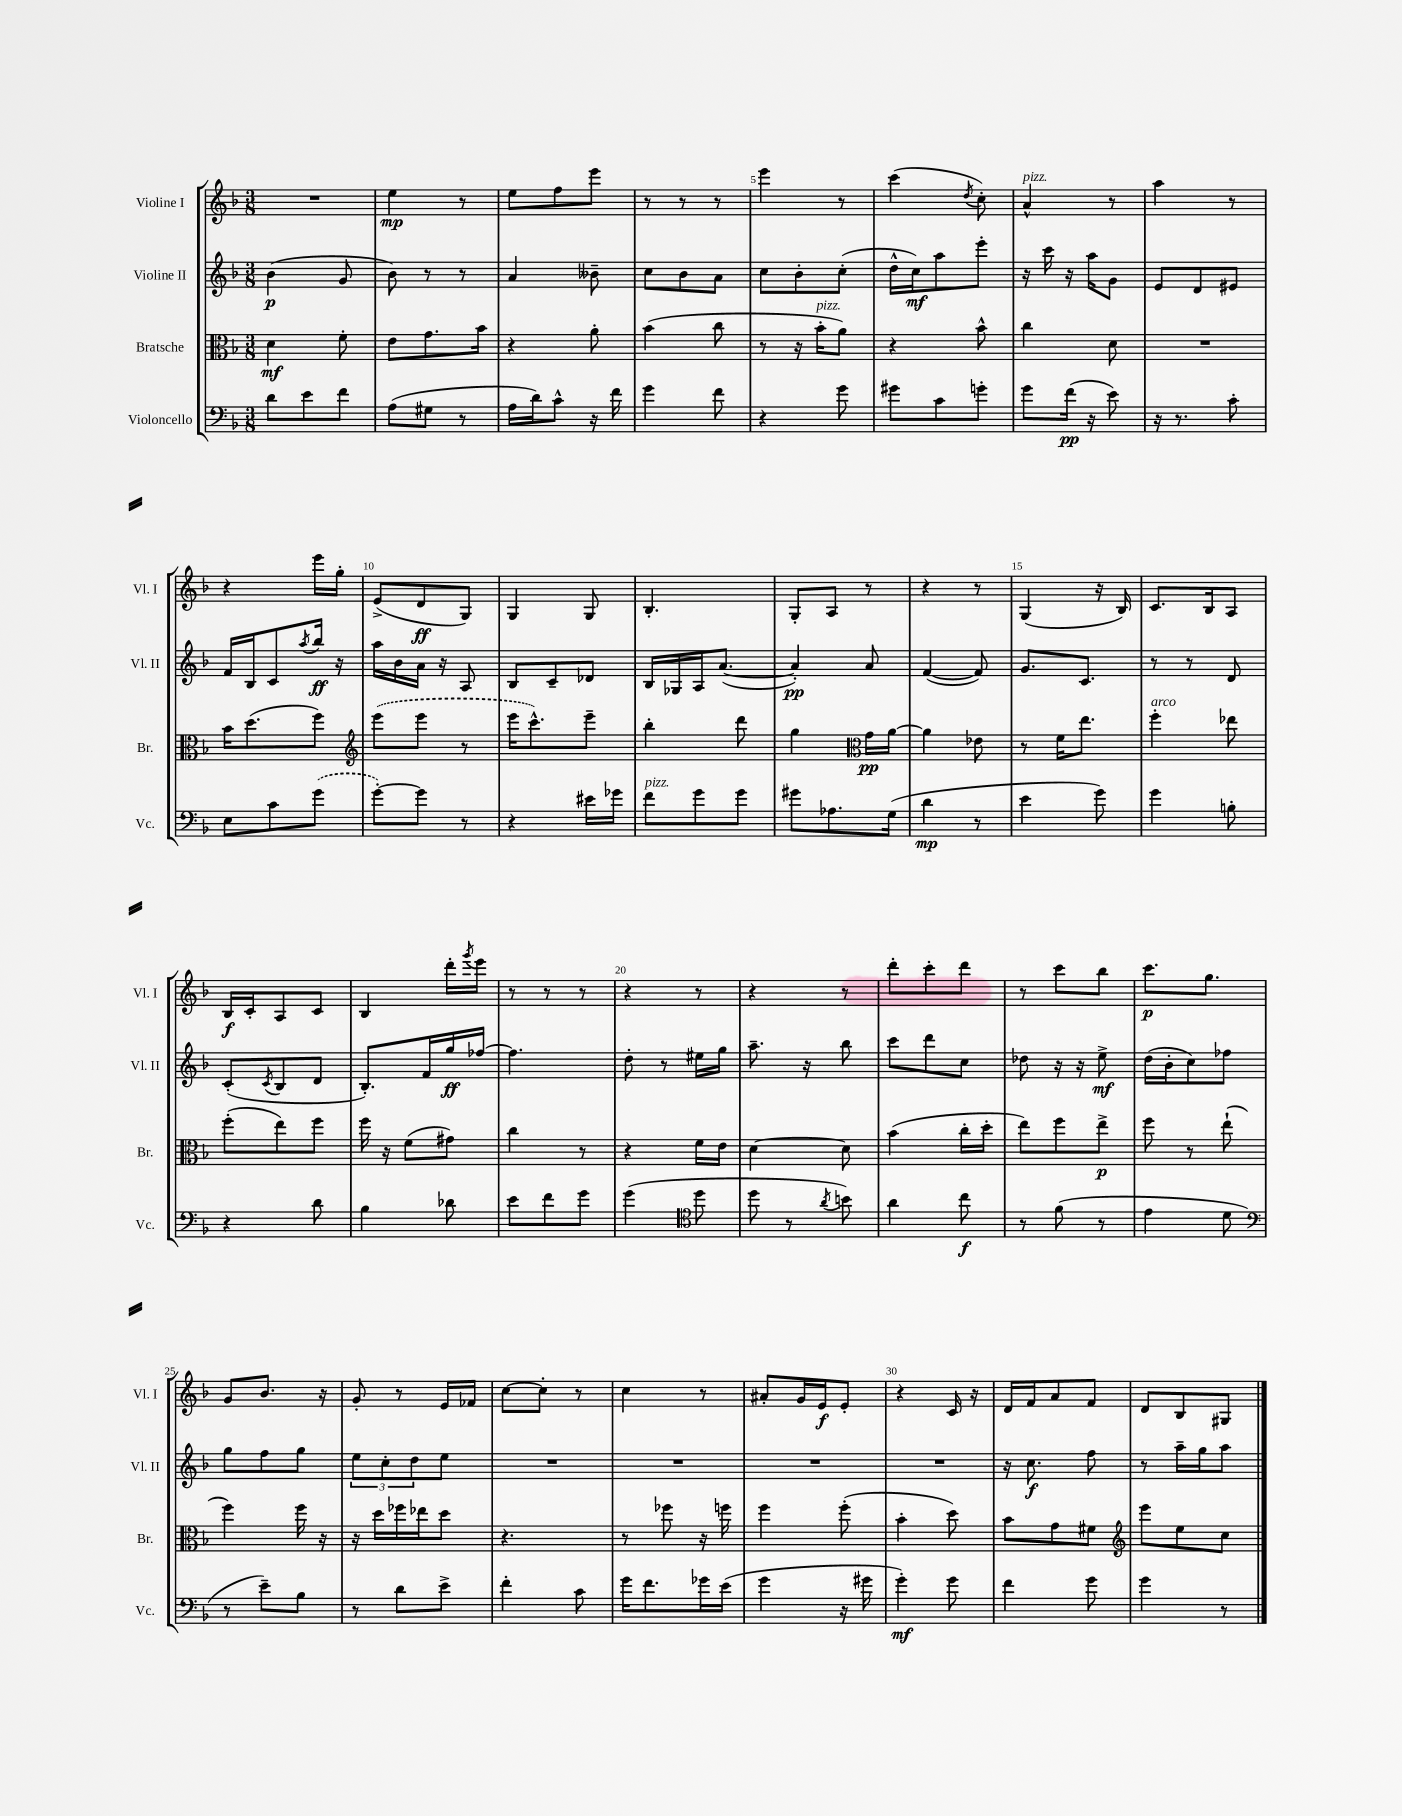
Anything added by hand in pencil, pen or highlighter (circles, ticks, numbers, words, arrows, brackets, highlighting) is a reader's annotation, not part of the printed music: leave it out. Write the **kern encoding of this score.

**kern	**kern	**kern	**kern
*staff4	*staff3	*staff2	*staff1
*clefF4	*clefC3	*clefG2	*clefG2
*k[b-]	*k[b-]	*k[b-]	*k[b-]
*M3/8	*M3/8	*M3/8	*M3/8
8d\L	4d\	(4b-\	4.r
8e\	.	.	.
8f\J	8f'\	8g/	.
=	=	=	=
(8A\L	8e\L	8b-\)	4ee\
8G#\J	8.g\	8r	.
8r	.	8r	8r
.	16b-\Jk	.	.
=	=	=	=
16A\LL	4r	4a/	8ee\L
16d\J)	.	.	.
8c^^\J	.	.	8ff\
16r	8a'\	8b--~\	8eee\J
16f\	.	.	.
=	=	=	=
4g\	(4b-\	8cc\L	8r
.	.	8b-\	8r
8f\	8cc\	8a\J	8r
=	=	=	=
4r	8r	8cc\L	4eee\
.	16r	8b-'\	.
.	16b-'\LK	.	.
8g\	8a\J)	(8cc'\J	8r
=	=	=	=
8g#\L	4r	16dd^^\LL	(4ccc\
.	.	16cc\J)	.
8c\	.	8aa\	.
.	.	.	8qdd/
8g'\J	8b-^^\	8eee'\J	8cc'\)
=	=	=	=
8g\L	4cc\	16r	4a^^/
.	.	16ccc\	.
(16f\Jk	.	16r	.
16r	.	16aa\LK	.
8e\)	8d\	8g\J	8r
=	=	=	=
16r	4.r	8e/L	4aa\
8.r	.	.	.
.	.	8d/	.
8c'\	.	8e#/J	8r
=	=	=	=
8E\L	16b-\LK	16f/LL	4r
.	(8.dd\	16B-/J	.
8c\	.	8c/	.
.	.	8qaa/	.
(8g\J	8ff\J)	16bb-/Jk	16eee\LL
.	.	16r	16gg'\JJ
=	=	=	=
*	*clefG2	*	*
[8g'\L)	(8eee\L	16aa\LL	(8e^/L
.	.	16b-\	.
8g\]J	8eee\J	16a\JJ	8d/
.	.	16r	.
8r	8r	8A/	8G/J)
=	=	=	=
4r	16eee\LK	8B-/L	4G/
.	8.ccc^^\)	.	.
.	.	8c~/	.
16e#\LL	8eee~\J	8d-/J	8G/
16g-\JJ	.	.	.
=	=	=	=
8f\L	4bb-'\	16B-/LL	4.B-'/
.	.	16G-/	.
8g\	.	16A/J	.
.	.	([8.a/J	.
8g\J	8ddd\	.	.
=	=	=	=
8g#\L	4gg\	4a'/])	8G'/L
8.A-\	.	.	8A/J
*	*clefC3	*	*
.	16g\LL	8a/	8r
(16G\Jk	[16a\JJ	.	.
=	=	=	=
4d\	4a\]	([4f/	4r
8r	8e-\	8f/])	8r
=	=	=	=
4e\	8r	8.g/L	(4G/
.	16f\LK	.	.
.	8.ee\J	8.c/J	.
8g\)	.	.	16r
.	.	.	16B-/)
=	=	=	=
4g\	4ff'\	8r	8.c/L
.	.	8r	.
.	.	.	16B-/k
8B'\	8ee-\	8d/	8A/J
=	=	=	=
4r	(8ff'\L	(8c'/L	16B-/LL
.	.	.	16c'/J
.	.	8qc/	.
.	8ee\)	8B-/	8A/
8d\	8ff\J	8d/J	8c/J
=	=	=	=
4B-\	16ff\	8.B-'/L)	4B-/
.	16r	.	.
.	(8f\L	.	.
.	.	16f/L	.
8d-\	8g#\J)	16gg/	16ddd'\LL
.	.	.	8qggg/
.	.	[16ff-/JJ	16eee\JJ
=	=	=	=
8e\L	4cc\	4.ff-\]	8r
8f\	.	.	8r
8g\J	8r	.	8r
=	=	=	=
(4g\	4r	8dd'\	4r
.	.	8r	.
*clefC4	*	*	*
8dd\	16f\LL	16ee#\LL	8r
.	16e\JJ	16gg\JJ	.
=	=	=	=
8dd\	[4d\	8.aa~\	4r
8r	.	.	.
.	.	16r	.
8qa/	.	.	.
8b\)	8d\]	8bb-\	8r
=	=	=	=
4a\	(4b-\	8ccc\L	8ddd'\L
.	.	8ddd\	8ccc'\
8cc\	16cc'\LL	8cc\J	8ddd\J
.	16dd'\JJ	.	.
=	=	=	=
8r	8ee\L)	8dd-\	8r
(8f\	8ff\	16r	8ccc\L
.	.	16r	.
8r	8ee^\J	8ee^\	8bb-\J
=	=	=	=
4e\	8ff\	(16dd\LL	8.ccc\L
.	.	16b-'\J	.
.	8r	8cc\)	.
.	.	.	8.gg\J
8d\	(8ee`\	8ff-\J	.
=	=	=	=
*clefF4	*	*	*
8r	4ff\)	8gg\L	8g/L
8e~\L)	.	8ff\	8.b-/J
8B-\J	16ff\	8gg\J	.
.	16r	.	16r
=	=	=	=
8r	16r	12ee\L	8g'/
.	16dd\LL	.	.
.	.	12cc'\	.
8d\L	16ff-\	.	8r
.	.	12dd\	.
.	16ee-\J	.	.
8e^\J	8dd\J	8ee\J	16e/LL
.	.	.	16f-/JJ
=	=	=	=
4f'\	4.r	4.r	[8cc\L
.	.	.	8cc'\]J
8c\	.	.	8r
=	=	=	=
16g\LK	8r	4.r	4cc\
8.f\	.	.	.
.	8ff-\	.	.
16g-\L	16r	.	8r
(16e\JJ	16ff\	.	.
=	=	=	=
4g\	4ff\	4.r	8a#'/L
.	.	.	16g/L
.	.	.	16e/J
16r	(8ff'\	.	8e'/J
16g#\	.	.	.
=	=	=	=
4g'\)	4b-'\	4.r	4r
8g\	8dd\)	.	16c/
.	.	.	16r
=	=	=	=
4f\	8b-\L	16r	16d/LL
.	.	8.cc\	16f/J
.	8g\	.	8a/
8g\	8f#\J	8ff\	8f/J
=	=	=	=
*	*clefG2	*	*
4g\	8eee\L	8r	8d/L
.	8ee\	16aa~\LL	8B-/
.	.	16gg\J	.
8r	8cc\J	8aa\J	8G#/J
==	==	==	==
*-	*-	*-	*-
